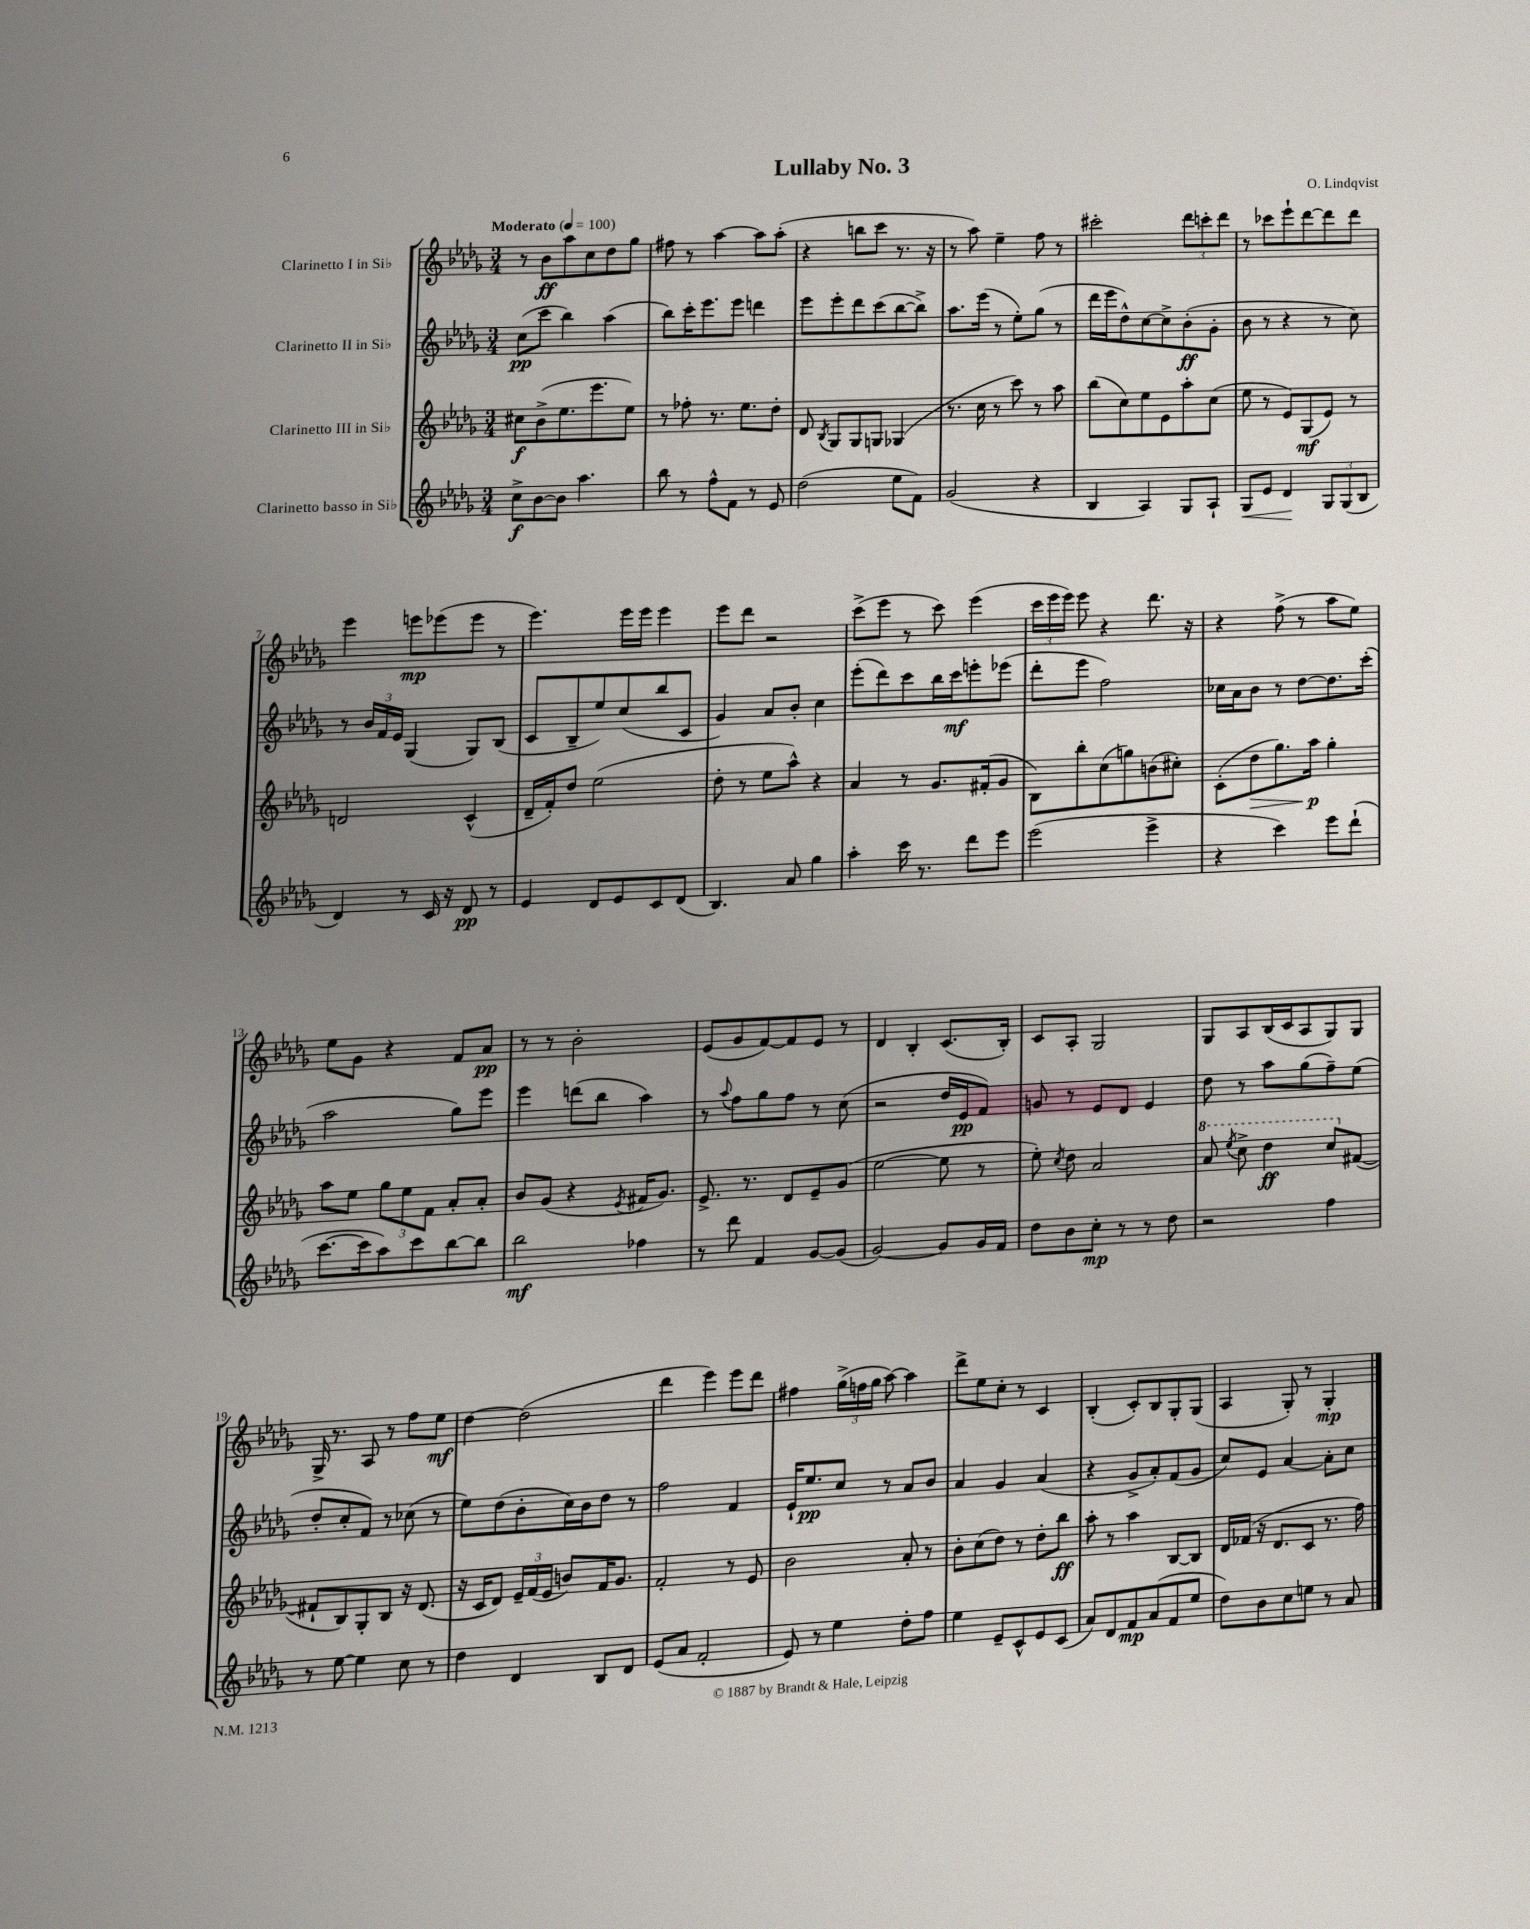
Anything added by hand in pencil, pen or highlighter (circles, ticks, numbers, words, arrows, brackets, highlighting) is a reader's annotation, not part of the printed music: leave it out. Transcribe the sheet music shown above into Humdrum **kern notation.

**kern	**kern	**kern	**kern
*staff4	*staff3	*staff2	*staff1
*clefG2	*clefG2	*clefG2	*clefG2
*k[b-e-a-d-g-]	*k[b-e-a-d-g-]	*k[b-e-a-d-g-]	*k[b-e-a-d-g-]
*M3/4	*M3/4	*M3/4	*M3/4
*MM100	*MM100	*MM100	*MM100
8cc^	8cc#	(8cc	8r
[8b-	(8b-^	8ccc	8b-
8b-]	8.ee-	4bb-)	8aa-
4.aa-	.	.	8cc
.	8.eee-	.	.
.	.	(4aa-	8dd-
.	8ee-)	.	8gg-
=	=	=	=
8bb-	8r	8bb-)	8ff#
8r	8ff-'	16ccc'	8r
.	.	8.eee-	.
8ff^^	8.r	.	[4aa-
8f	.	8eee-	.
.	8.ee-	.	.
8r	.	4ddd	8aa-]
8e-	8dd-'	.	(8aa-'
=	=	=	=
(2dd-	8d-	8eee-	4r
.	8qB-	.	.
.	8G-	8eee-'	.
.	8G-	8ddd-	8bb
.	8G	(8ccc	8ccc
8ee-	(4G-	[8bb-	8.r
8f)	.	8bb-^])	.
.	.	.	16r
=	=	=	=
(2g-	8.r	8.aa-	8r
.	.	.	8aa-)
.	16cc	(16eee-	.
.	8r	8r	4ee-~
.	8ccc)	8ee-')	.
4r	8r	(8gg-	8ff
.	8aa-	8r	8r
=	=	=	=
4B-	(8bb-	16ddd-	2ccc#'
.	.	16eee-	.
.	8cc)	8dd-^^)	.
4A-)	8ee-	[8cc	.
.	8e-	8cc^]	.
8G-	8aa-'	(8b-'	12ddd-
.	.	.	12ccc'
8A-`	(8cc	8g-'	.
.	.	.	12ddd-
=	=	=	=
8G-	8ee-	8b-	8r
8e-	8r	8r	8ccc-
4d-	8e-)	4r	8eee-`
.	(8G-	.	[8ddd-
12G-	8e-)	8r	8ddd-]
(12G-	.	.	.
.	8r	8cc)	8ddd-
12B-	.	.	.
=	=	=	=
4d-)	2d	8r	4eee-
.	.	24b-	.
.	.	24f	.
.	.	24e-	.
8r	.	(4G-	8eee
16c	.	.	(8eee-
16r	.	.	.
8d-	(4c^^	8G-)	8eee-
8r	.	(8B-	8r
=	=	=	=
4e-	16d-~	8c	4.eee-)
.	16f')	.	.
.	8dd-	8B-~	.
8d-	(2ee-	8ee-)	.
8e-	.	(8cc	16eee-
.	.	.	16eee-
8c	.	8bb-	4eee-
(8d-	.	8c	.
=	=	=	=
4.B-)	8dd-'	4g-)	8eee-
.	8r	.	8ddd-
.	8ee-	8a-	2r
8a-	8aa-^^)	8b-'	.
4gg-	4r	4cc	.
=	=	=	=
4aa-'	4a-	(8eee-'	(8ccc^
.	.	8ddd-)	8eee-
16ccc	8r	8ccc	8r
8.r	.	.	.
.	8.g-	16bb-	8ccc)
.	.	16ccc	.
8ddd-	.	8eee'	(4eee-
.	(16f#'	.	.
8eee-	8g-	(8eee-	.
=	=	=	=
(2eee-	8B-)	8ddd-'	24ccc
.	.	.	24eee-
.	.	.	24eee-)
.	8bb-'	8eee-	8eee-
.	(8cc	2ff)	4r
.	8gg)	.	.
4eee-^	(8b	.	8.ddd-
.	8cc#')	.	.
.	.	.	16r
=	=	=	=
4r	(8c'	16cc-	4r
.	.	16a-	.
.	8dd-	8b-	.
4ccc)	8.gg-)	8r	(8ff^
.	.	[8dd-	8r
.	16aa-	.	.
8eee-	4gg-'	8.dd-]	8aa-
(8ddd-`	.	.	8ee-)
.	.	(16ccc'	.
=	=	=	=
[8.ccc	8aa-	2aa-	8ee-
.	8ee-	.	8g-
16ccc]	.	.	.
8aa-)	12gg-	.	4r
.	12ee-	.	.
8ccc	.	.	.
.	12f	.	.
[8bb-	8a-'	8gg-)	8f
8bb-]	8a-'	8eee-	8a-
=	=	=	=
2bb-	8b-	4eee-	8r
.	(8g-	.	8r
.	4r	(8ddd	2b-'
.	.	8bb-	.
.	8qe-	.	.
4ff-	16f#	4aa-)	.
.	8.g-)	.	.
=	=	=	=
8r	8.e-^	8r	(8e-
.	.	8qqaa-	.
8ddd-	.	8ff	8g-
.	8.r	.	.
4f	.	8gg-	[8f)
.	8d-	8ff	8f]
[8g-	8e-~	8r	8e-
(8g-]	(8g-	(8cc	8r
=	=	=	=
[2g-)	[2ee-	2r	4d-
.	.	.	4B-'
8g-]	8ee-]	16dd-	(8.c
.	.	16e-	.
16g-	8r	8f)	.
16f	.	.	16B-')
=	=	=	=
8dd-	8ee-')	8g	8c
.	8qcc	.	.
8b-	8dd-	8r	8A-'
8cc'	2a-	8e-	2G-
8r	.	8d-	.
8r	.	4e-	.
8dd-	.	.	.
=	=	=	=
2r	8aa-	8dd-	8G-
.	8qeee-	.	.
.	8ccc^	8r	8A-
.	4ddd-	8aa-	(16B-
.	.	.	16c
.	.	(8gg-	8A-
4ff	8ccc	8ff~)	8G-)
.	([8f#	(8ee-	8G-
=	=	=	=
8r	8f#`]	8dd-'	16G-^
.	.	.	8.r
[8ee-	8B-)	8cc'	.
4ee-]	8G-'	8f)	8A-
.	8B-	8r	8r
8cc	16r	(8cc-	8ff
.	(8.d-	.	.
8r	.	8r	8ee-
=	=	=	=
4dd-	16r	8ee-)	[4dd-
.	16c	.	.
.	8d-)	(8dd-	.
4d-	24e-~	8b-'	(2dd-]
.	(24f	.	.
.	24e-	.	.
.	8b)	16cc)	.
.	.	16b-	.
8B-	16f	8dd-	.
.	8.g-	.	.
8d-	.	8r	.
=	=	=	=
(8e-	2f'	2ff	4ddd-
8a-	.	.	.
2f'	.	.	4eee-)
.	8r	4f	8eee-
.	8e-	.	8ddd-
=	=	=	=
8e-)	2b-	16e-`	4ff#
.	.	8.ee-	.
8r	.	.	.
4ee-	.	8cc	(24gg-^
.	.	.	24ff
.	.	.	24gg-
.	.	8r	[8aa-)
8dd-'	8a-'	8a-	4aa-]
8ff	8r	8b-	.
=	=	=	=
4ee-	8b-'	4a-	8ddd-^
.	(8cc	.	8ee-
8e-~	8dd-)	4g-	8cc'
8c^^	8r	.	8r
8e-	8dd-'	(4a-	4c
(8c	8bb-	.	.
=	=	=	=
8a-)	8aa-'	4r	(4B-'
8d-	8r	.	.
8f	4aa-	8g-^	8c')
(8a-	.	8a-')	8B-
8f	[8B-	(8f	8G-'
8ee-	8B-]	8g-	(8G-
=	=	=	=
8dd-)	16d-	8cc)	4A-
.	(16f-	.	.
8b-	16r	8e-	.
.	8.d-	.	.
8cc	.	[4a-	8G-')
8ee	8c	.	8r
8r	8.r	8a-']	4G-'
8a-	.	8cc	.
.	16ff)	.	.
==	==	==	==
*-	*-	*-	*-
